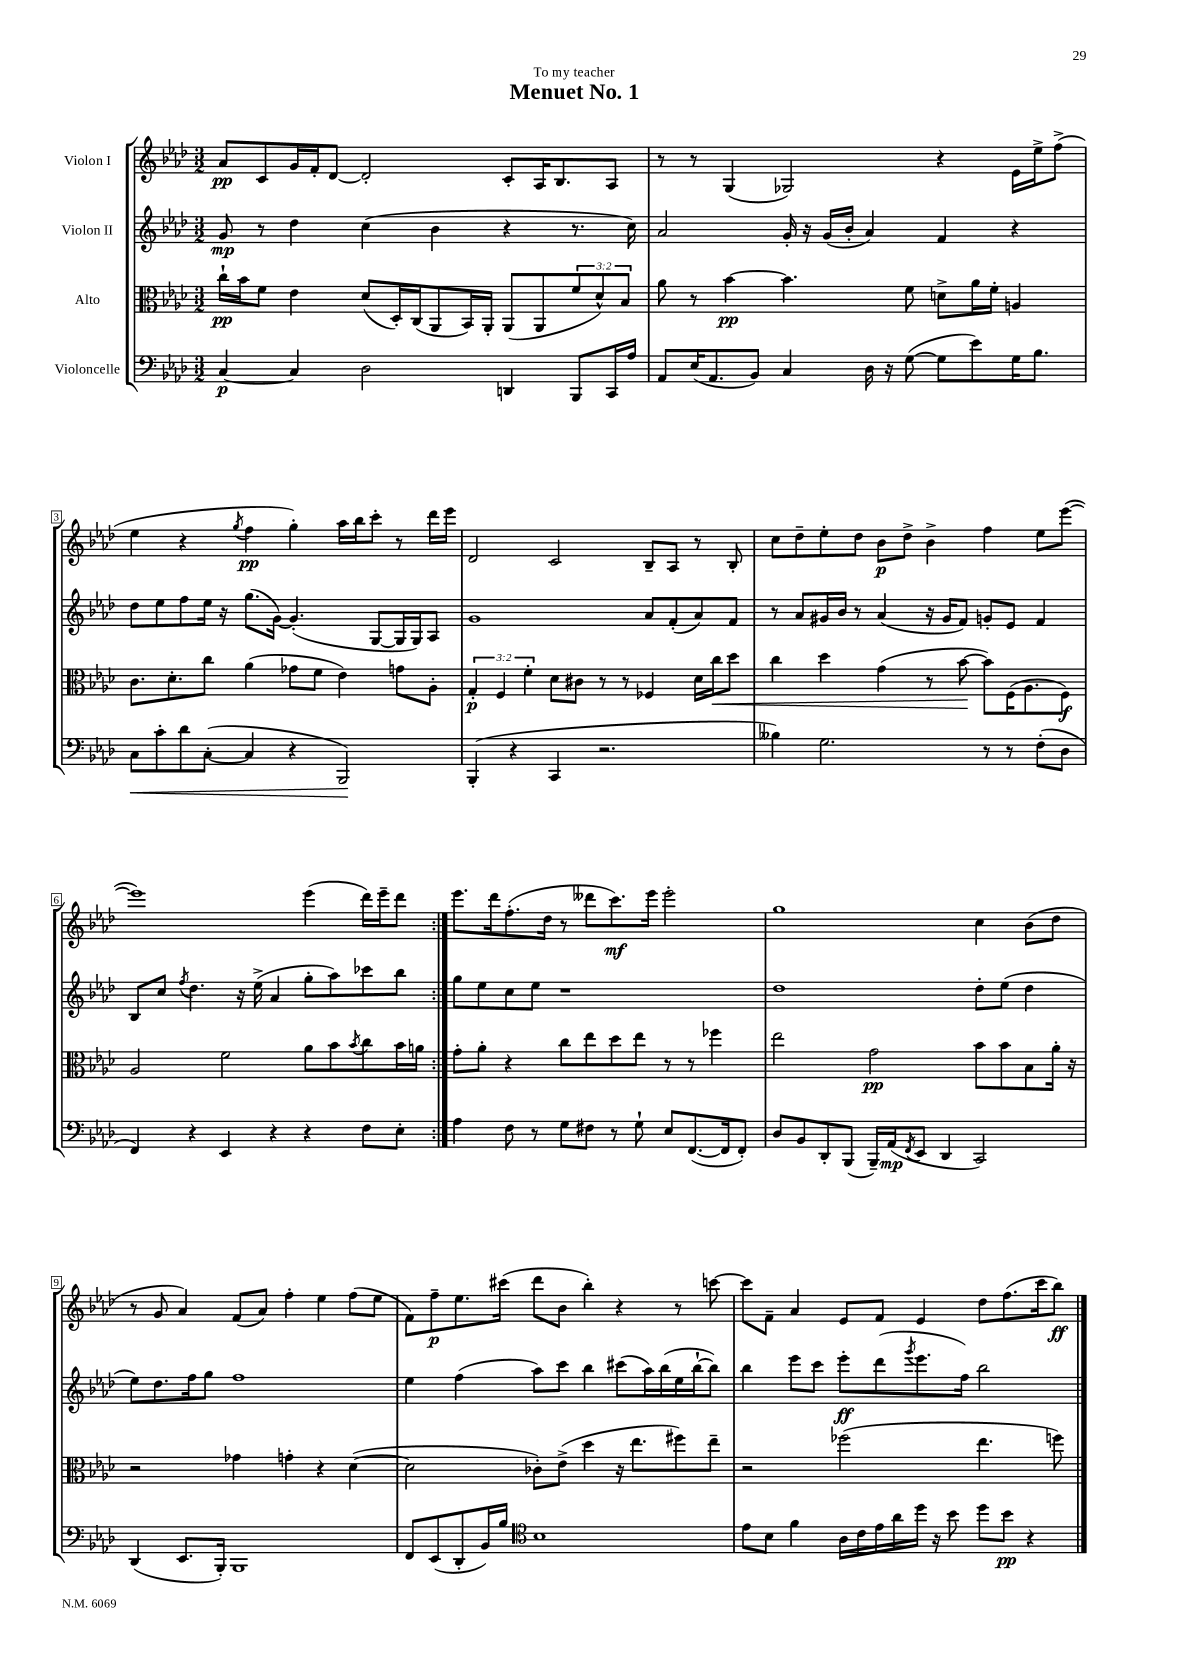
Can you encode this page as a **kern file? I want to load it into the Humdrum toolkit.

**kern	**dynam	**kern	**dynam	**kern	**dynam	**kern	**dynam
*part4	*part4	*part3	*part3	*part2	*part2	*part1	*part1
*staff4	*staff4	*staff3	*staff3	*staff2	*staff2	*staff1	*staff1
*I"Violoncelle	*	*I"Alto	*	*I"Violon II	*	*I"Violon I	*
*clefF4	*	*clefC3	*	*clefG2	*	*clefG2	*
*k[b-e-a-d-]	*	*k[b-e-a-d-]	*	*k[b-e-a-d-]	*	*k[b-e-a-d-]	*
*M3/2	*	*M3/2	*	*M3/2	*	*M3/2	*
=1	=1	=1	=1	=1	=1	=1	=1
[4C/	p	16cc`\LL	pp	8g/	mp	8a-/L	pp
.	.	16b-\J	.	.	.	.	.
.	.	8f\J	.	8r	.	8c/	.
4C/]	.	4e-\	.	4dd-\	.	16g/L	.
.	.	.	.	.	.	16f'/J	.
.	.	.	.	.	.	[8d-/J	.
2D-\	.	(8d-/L	.	(4cc\	.	2d-'/]	.
.	.	16D-'/L)	.	.	.	.	.
.	.	(16C/J	.	.	.	.	.
.	.	8AA-/	.	4b-\	.	.	.
.	.	16BB-/L)	.	.	.	.	.
.	.	16AA-'/JJ	.	.	.	.	.
4DDn/	.	(8AA-/L	.	4r	.	8c'/L	.
.	.	8AA-/	.	.	.	16A-/K	.
.	.	.	.	.	.	8.B-/	.
8BBB-/L	.	12f/	.	8.r	.	.	.
.	.	12d-^^/)	.	.	.	.	.
16CC/L	.	.	.	.	.	8A-/J	.
.	.	12B-/J	.	.	.	.	.
16A-/JJ	.	.	.	16cc\)	.	.	.
=2	=2	=2	=2	=2	=2	=2	=2
8AA-/L	.	8a-\	.	2a-/	.	8r	.
(16E-/K	.	8r	.	.	.	8r	.
8.AA-/	.	.	.	.	.	.	.
.	.	[4b-\	pp	.	.	(4G/	.
8BB-/J)	.	.	.	.	.	.	.
4C/	.	4.b-\]	.	16g'/	.	2G-X/)	.
.	.	.	.	16r	.	.	.
.	.	.	.	(16g/LL	.	.	.
.	.	.	.	16b-'/JJ	.	.	.
16D-\	.	.	.	4a-/)	.	.	.
16r	.	.	.	.	.	.	.
([8G\	.	8f\	.	.	.	.	.
8G\L]	.	8dn^\L	.	4f/	.	4r	.
8e-\)	.	16a-\L	.	.	.	.	.
.	.	16f'\JJ	.	.	.	.	.
16G\K	.	4An/	.	4r	.	16e-\LL	.
8.B-\J	.	.	.	.	.	16ee-^\J	.
.	.	.	.	.	.	(8ff^\J	.
!!LO:LB:g=z
=3	=3	=3	=3	=3	=3	=3	=3
!	!LO:HP:b	!	!	!	!	!	!
8C\L	<	8.c\L	.	8dd-\L	.	4ee-\	.
8c'\	.	.	.	8ee-\	.	.	.
.	.	8.d-'\	.	.	.	.	.
8d-\	.	.	.	8ff\	.	4r	.
([8C'\J	.	8cc\J	.	16ee-\Jk	.	.	.
.	.	.	.	16r	.	.	.
.	.	.	.	.	.	8qgg/	.
4C/]	.	(4a-\	.	(8.gg\L	.	4ff\	pp
.	.	.	.	[16g\Jk)	.	.	.
4r	.	8g-X\L	.	(4.g'/]	.	4gg'\)	.
.	.	8f\J	.	.	.	.	.
2BBB-/)	.	4e-\)	.	.	.	16aa-\LL	.
.	.	.	.	.	.	16bb-\J	.
.	.	.	.	[8G/L	.	8ccc'\J	.
.	.	8gn\L	.	16G/L]	.	8r	.
.	.	.	.	16G/J)	.	.	.
.	.	8A-'\J	.	8A-/J	.	16ddd-\LL	.
.	.	.	.	.	.	16eee-\JJ	.
.	[	.	.	.	.	.	.
=4	=4	=4	=4	=4	=4	=4	=4
(4BBB-'/	.	6G'/	p	1g	.	2d-/	.
.	.	6F/	.	.	.	.	.
4r	.	.	.	.	.	.	.
.	.	6f'\	.	.	.	.	.
4CC/	.	8d-\L	.	.	.	2c/	.
.	.	8c#X\J	.	.	.	.	.
2.r	.	8r	.	.	.	.	.
.	.	8r	.	.	.	.	.
.	.	4F-X/	.	8a-/L	.	8B-~/L	.
.	.	.	.	(8f'/	.	8A-/J	.
.	.	16d-\LL	.	8a-/)	.	8r	.
!	!	!	!LO:HP:b	!	!	!	!
.	.	16cc\J	<	.	.	.	.
.	.	8dd-\J	.	8f/J	.	8B-'/	.
=5	=5	=5	=5	=5	=5	=5	=5
4B--X\)	.	4cc\	.	8r	.	8cc\L	.
.	.	.	.	8a-/L	.	8dd-~\	.
2.G\	.	4dd-\	.	16g#X/L	.	8ee-'\	.
.	.	.	.	16b-/JJ	.	.	.
.	.	.	.	8r	.	8dd-\J	.
.	.	(4g\	.	(4a-/	.	8b-\L	p
.	.	.	.	.	.	8dd-^\J	.
.	.	8r	.	16r	.	4b-^\	.
.	.	.	.	16g#/KL	.	.	.
.	.	[8b-\	.	8f/J)	.	.	.
8r	.	8b-\L])	[	8gn'/L	.	4ff\	.
8r	.	(16F\K	.	8e-/J	.	.	.
.	.	8.A-\	.	.	.	.	.
(8F'\L	.	.	.	4f/	.	8ee-\L	.
8D-\J	.	8F\J)	f	.	.	([8eee-\J	.
!!LO:LB:g=z
=6	=6	=6	=6	=6	=6	=6	=6
4FF/)	.	2A-/	.	8B-/L	.	1eee-])	.
.	.	.	.	8cc/J	.	.	.
.	.	.	.	8qff/	.	.	.
4r	.	.	.	4.dd-\	.	.	.
4EE-/	.	2f\	.	.	.	.	.
.	.	.	.	16r	.	.	.
.	.	.	.	(16ee-^\	.	.	.
4r	.	.	.	4a-/	.	.	.
4r	.	8a-\L	.	8gg'\L	.	(4eee-\	.
.	.	8b-\	.	8aa-\)	.	.	.
.	.	8qb-/	.	.	.	.	.
8F\L	.	8cc\	.	8ccc-X\	.	16ddd-\LL)	.
.	.	.	.	.	.	16eee-~\J	.
8E-'\J	.	16b-\L	.	8bb-\J	.	8ddd-\J	.
.	.	16an\JJ	.	.	.	.	.
=7:|!	=7:|!	=7:|!	=7:|!	=7:|!	=7:|!	=7:|!	=7:|!
4A-\	.	8g'\L	.	8gg\L	.	8.eee-\L	.
.	.	8a-'\J	.	8ee-\	.	.	.
.	.	.	.	.	.	16ddd-\k	.
8F\	.	4r	.	8cc\	.	(8.ff'\	.
8r	.	.	.	8ee-\J	.	.	.
.	.	.	.	.	.	16dd-\Jk	.
8G\L	.	8cc\L	.	1r	.	8r	.
8F#X\J	.	8ee-\	.	.	.	8ddd--X\L	.
8r	.	8dd-\	.	.	.	8.ccc\)	mf
8G`\	.	8ee-\J	.	.	.	.	.
.	.	.	.	.	.	16eee-\Jk	.
8E-/L	.	8r	.	.	.	2eee-'\	.
([8.FF/	.	8r	.	.	.	.	.
.	.	4ff-X\	.	.	.	.	.
16FF/k]	.	.	.	.	.	.	.
8FF'/J)	.	.	.	.	.	.	.
=8	=8	=8	=8	=8	=8	=8	=8
8D-/L	.	2ee-\	.	1dd-	.	1gg	.
8BB-/	.	.	.	.	.	.	.
8DD-'/	.	.	.	.	.	.	.
(8BBB-/J	.	.	.	.	.	.	.
16BBB-~/LL)	.	2g\	pp	.	.	.	.
(16AA-/J	mp	.	.	.	.	.	.
8qFF/	.	.	.	.	.	.	.
8EE-/J	.	.	.	.	.	.	.
4DD-/	.	.	.	.	.	.	.
2CC/)	.	8b-\L	.	8dd-'\L	.	4cc\	.
.	.	8b-\	.	(8ee-\J	.	.	.
.	.	8B-\	.	4dd-\	.	(8b-\L	.
.	.	16a-'\Jk	.	.	.	8dd-\J	.
.	.	16r	.	.	.	.	.
!!LO:LB:g=z
=9	=9	=9	=9	=9	=9	=9	=9
(4DD-/	.	2r	.	8ee-\L)	.	8r	.
.	.	.	.	8.dd-\	.	8g/	.
8.EE-/L	.	.	.	.	.	4a-/)	.
.	.	.	.	16ff\k	.	.	.
.	.	.	.	8gg\J	.	.	.
16BBB-'/Jk)	.	.	.	.	.	.	.
1BBB-	.	4g-X\	.	1ff	.	(8f/L	.
.	.	.	.	.	.	8a-/J)	.
.	.	4gn'\	.	.	.	4ff'\	.
.	.	4r	.	.	.	4ee-\	.
.	.	([4d-\	.	.	.	(8ff\L	.
.	.	.	.	.	.	8ee-\J	.
=10	=10	=10	=10	=10	=10	=10	=10
8FF/L	.	2d-\]	.	4ee-\	.	8f\L)	.
(8EE-/	.	.	.	.	.	8ff~\	p
8DD-'/	.	.	.	(4ff\	.	8.ee-\	.
16BB-/L)	.	.	.	.	.	.	.
16B-/JJ	.	.	.	.	.	(16ccc#X\Jk	.
*clefC4	*	*	*	*	*	*	*
1B-	.	8c-X'\L)	.	8aa-\L)	.	8ddd-\L	.
.	.	(8e-^\J	.	8ccc\J	.	8b-\J	.
.	.	4dd-\	.	4bb-\	.	4bb-'\)	.
.	.	16r	.	(8ccc#X\L	.	4r	.
.	.	8.ee-\L	.	.	.	.	.
.	.	.	.	16aa-\L)	.	.	.
.	.	.	.	(16bb-\	.	.	.
.	.	8ff#X\)	.	16ee-\	.	8r	.
.	.	.	.	[16bb-`\J	.	.	.
.	.	8ee-~\J	.	8bb-\J])	.	[8cccn\	.
=11	=11	=11	=11	=11	=11	=11	=11
8e-\L	.	2r	.	4bb-\	.	8ccc\L]	.
8B-\J	.	.	.	.	.	8f~\J	.
4f\	.	.	.	8eee-\L	.	4a-/	.
.	.	.	.	8ccc\J	.	.	.
16A-\LL	.	(2ff-X\	.	8eee-'\L	ff	8e-/L	.
16c\	.	.	.	.	.	.	.
16e-\	.	.	.	(8ddd-\	.	8f/J	.
16a-\	.	.	.	.	.	.	.
.	.	.	.	8qggg/	.	.	.
16dd-\JJ	.	.	.	8.eee-\	.	4e-/	.
16r	.	.	.	.	.	.	.
8b-\	.	.	.	.	.	.	.
.	.	.	.	16ff\Jk)	.	.	.
8dd-\L	.	4.ee-\	.	2bb-\	.	8dd-\L	.
8b-\J	pp	.	.	.	.	(8.ff\	.
4r	.	.	.	.	.	.	.
.	.	.	.	.	.	16ccc\k	.
.	.	8ffn\)	.	.	.	8bb-\J)	ff
==	==	==	==	==	==	==	==
*-	*-	*-	*-	*-	*-	*-	*-
